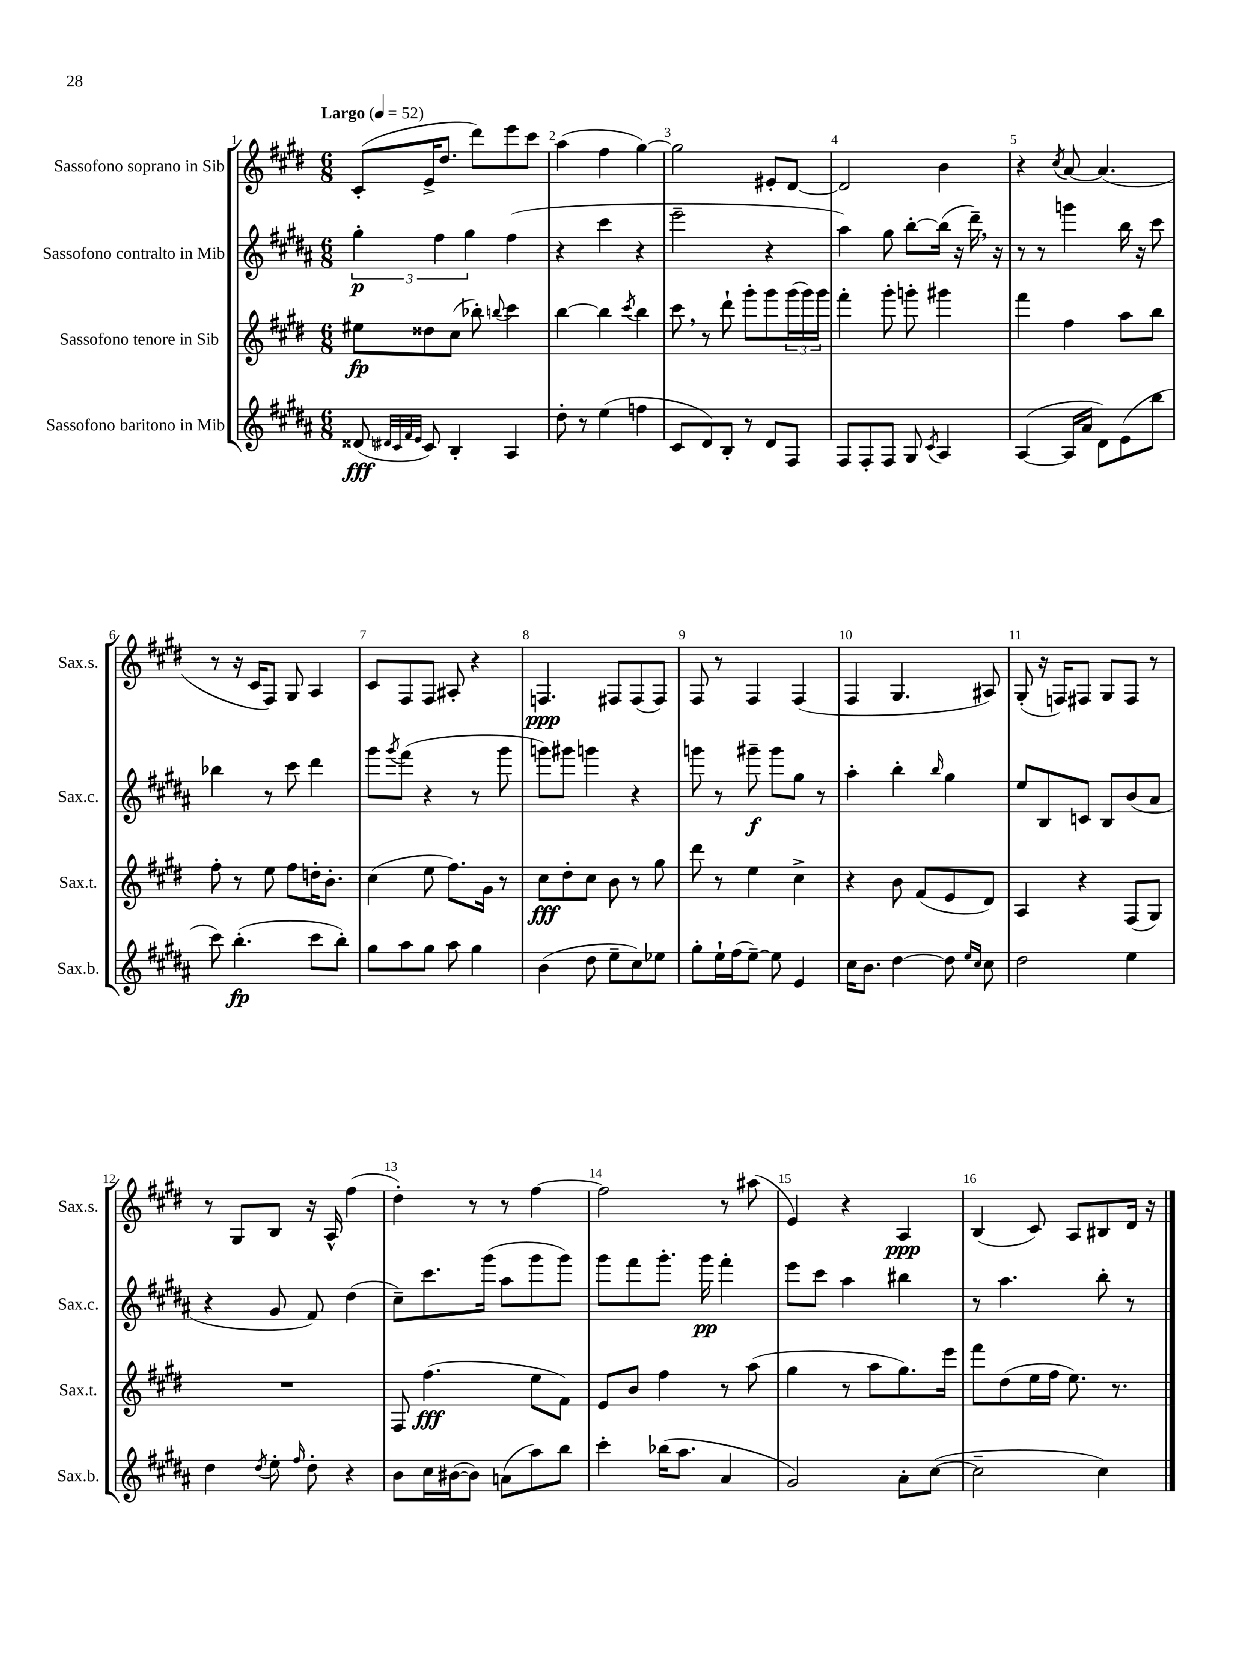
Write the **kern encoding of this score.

**kern	**kern	**kern	**kern
*staff4	*staff3	*staff2	*staff1
*clefG2	*clefG2	*clefG2	*clefG2
*k[f#c#g#d#a#]	*k[f#c#g#d#]	*k[f#c#g#d#a#]	*k[f#c#g#d#]
*M6/8	*M6/8	*M6/8	*M6/8
*MM52	*MM52	*MM52	*MM52
(8d##	8ee#	6gg#'	(8c#'
32qqd#	.	.	.
32qqc#	.	.	.
32qqf#	.	.	.
32qqe	.	.	.
8c#)	8dd##	.	16e^
.	.	6ff#	.
.	.	.	8.dd#
4B'	(8cc#	.	.
.	.	6gg#	.
.	8bb-')	.	8ddd#)
.	8qqbb	.	.
4A#	4ccc#	(4ff#	8eee
.	.	.	8ccc#
=	=	=	=
8dd#'	[4bb	4r	(4aa
8r	.	.	.
(4ee	4bb]	4ccc#	4ff#
.	8qccc#	.	.
4ff	4bb	4r	[4gg#)
=	=	=	=
8c#	8ccc#	2eee~	2gg#]
8d#)	8r	.	.
8B'	8ddd#`	.	.
8r	8ggg#'	.	.
8d#	8ggg#	4r	8e#'
8F#	(24ggg#	.	[8d#
.	24ggg#)	.	.
.	24ggg#	.	.
=	=	=	=
8F#	4fff#'	4aa#)	2d#]
8F#'	.	.	.
8F#	8ggg#'	8gg#	.
8G#	8ggg'	[8bb'	.
8qc#	.	.	.
4A#	4ggg#	(16bb]	4b
.	.	16r	.
.	.	16ddd#~)	.
.	.	16r	.
=	=	=	=
([4A#	4fff#	8r	4r
.	.	8r	.
.	.	.	8qcc#
16A#]	4ff#	4ggg	[8a
16a#	.	.	.
8d#)	.	.	(4.a]
(8e	8aa	16bb	.
.	.	16r	.
8bb	8bb	8ccc#	.
=	=	=	=
8ccc#)	8ff#'	4bb-	8r
(4.bb'	8r	.	16r
.	.	.	16c#
.	8ee	8r	8F#)
.	8ff#	8ccc#	8G#
8ccc#	16dd'	4ddd#	4A
.	8.b'	.	.
8bb')	.	.	.
=	=	=	=
8gg#	(4cc#	8ggg#	8c#
.	.	8qggg#	.
8aa#	.	(8fff#	8F#
8gg#	8ee	4r	8F#
8aa#	8.ff#)	.	8A#'
4gg#	.	8r	4r
.	16g#	.	.
.	8r	8ggg#	.
=	=	=	=
(4b	8cc#	8ggg)	4.F
.	8dd#'	8ggg#	.
8dd#	8cc#	4ggg	.
8ee~	8b	.	8F#
8cc#)	8r	4r	(8F#
8ee-	8gg#	.	8F#)
=	=	=	=
8gg#'	8ddd#	8ggg	8F#
16ee`	8r	8r	8r
(16ff#	.	.	.
[8ee~)	4ee	8ggg#~	4F#
8ee]	.	8ggg#	.
4e	4cc#^	8gg#	(4F#
.	.	8r	.
=	=	=	=
16cc#	4r	4aa#'	4F#
8.b	.	.	.
[4dd#	8b	4bb'	4.G#
.	(8f#	.	.
.	.	16qqbb	.
8dd#]	8e	4gg#	.
16qqee	.	.	.
16qqcc#	.	.	.
8cc#	8d#)	.	8A#)
=	=	=	=
2dd#	4A	8ee	(8G#'
.	.	8B	16r
.	.	.	16F)
.	4r	8c	8F#
.	.	8B	8G#
4ee	(8F#	(8b	8F#
.	8G#)	8a#	8r
=	=	=	=
4dd#	2.r	4r	8r
.	.	.	8G#
8qdd#	.	.	.
8ee'	.	8g#	8B
16qqff#	.	.	.
8dd#'	.	8f#)	16r
.	.	.	16A^^
4r	.	(4dd#	(4ff#
=	=	=	=
8b	8F#	8cc#~)	4dd#')
16cc#	(4.ff#	8.ccc#	.
([16b#	.	.	.
8b#])	.	.	8r
.	.	(16ggg#	.
(8a	.	8aa#	8r
8aa#)	8ee	8ggg#	[4ff#
8bb	8f#)	8ggg#)	.
=	=	=	=
4ccc#'	8e	8ggg#	2ff#]
.	8b	8fff#	.
(16bb-	4ff#	8.ggg#'	.
8.aa#	.	.	.
.	.	16ggg#	.
4a#	8r	4fff#'	8r
.	(8aa	.	(8aa#
=	=	=	=
2g#)	4gg#	8eee	4e)
.	.	8ccc#	.
.	8r	4aa#	4r
.	8aa	.	.
8a#'	8.gg#)	4bb#	4A
([8cc#	.	.	.
.	16eee	.	.
=	=	=	=
2cc#~]	8fff#	8r	(4B
.	(8dd#	4.aa#	.
.	16ee	.	8c#)
.	16ff#	.	.
.	8.ee)	.	8A
4cc#)	.	8bb'	8B#
.	8.r	.	.
.	.	8r	16d#
.	.	.	16r
==	==	==	==
*-	*-	*-	*-
